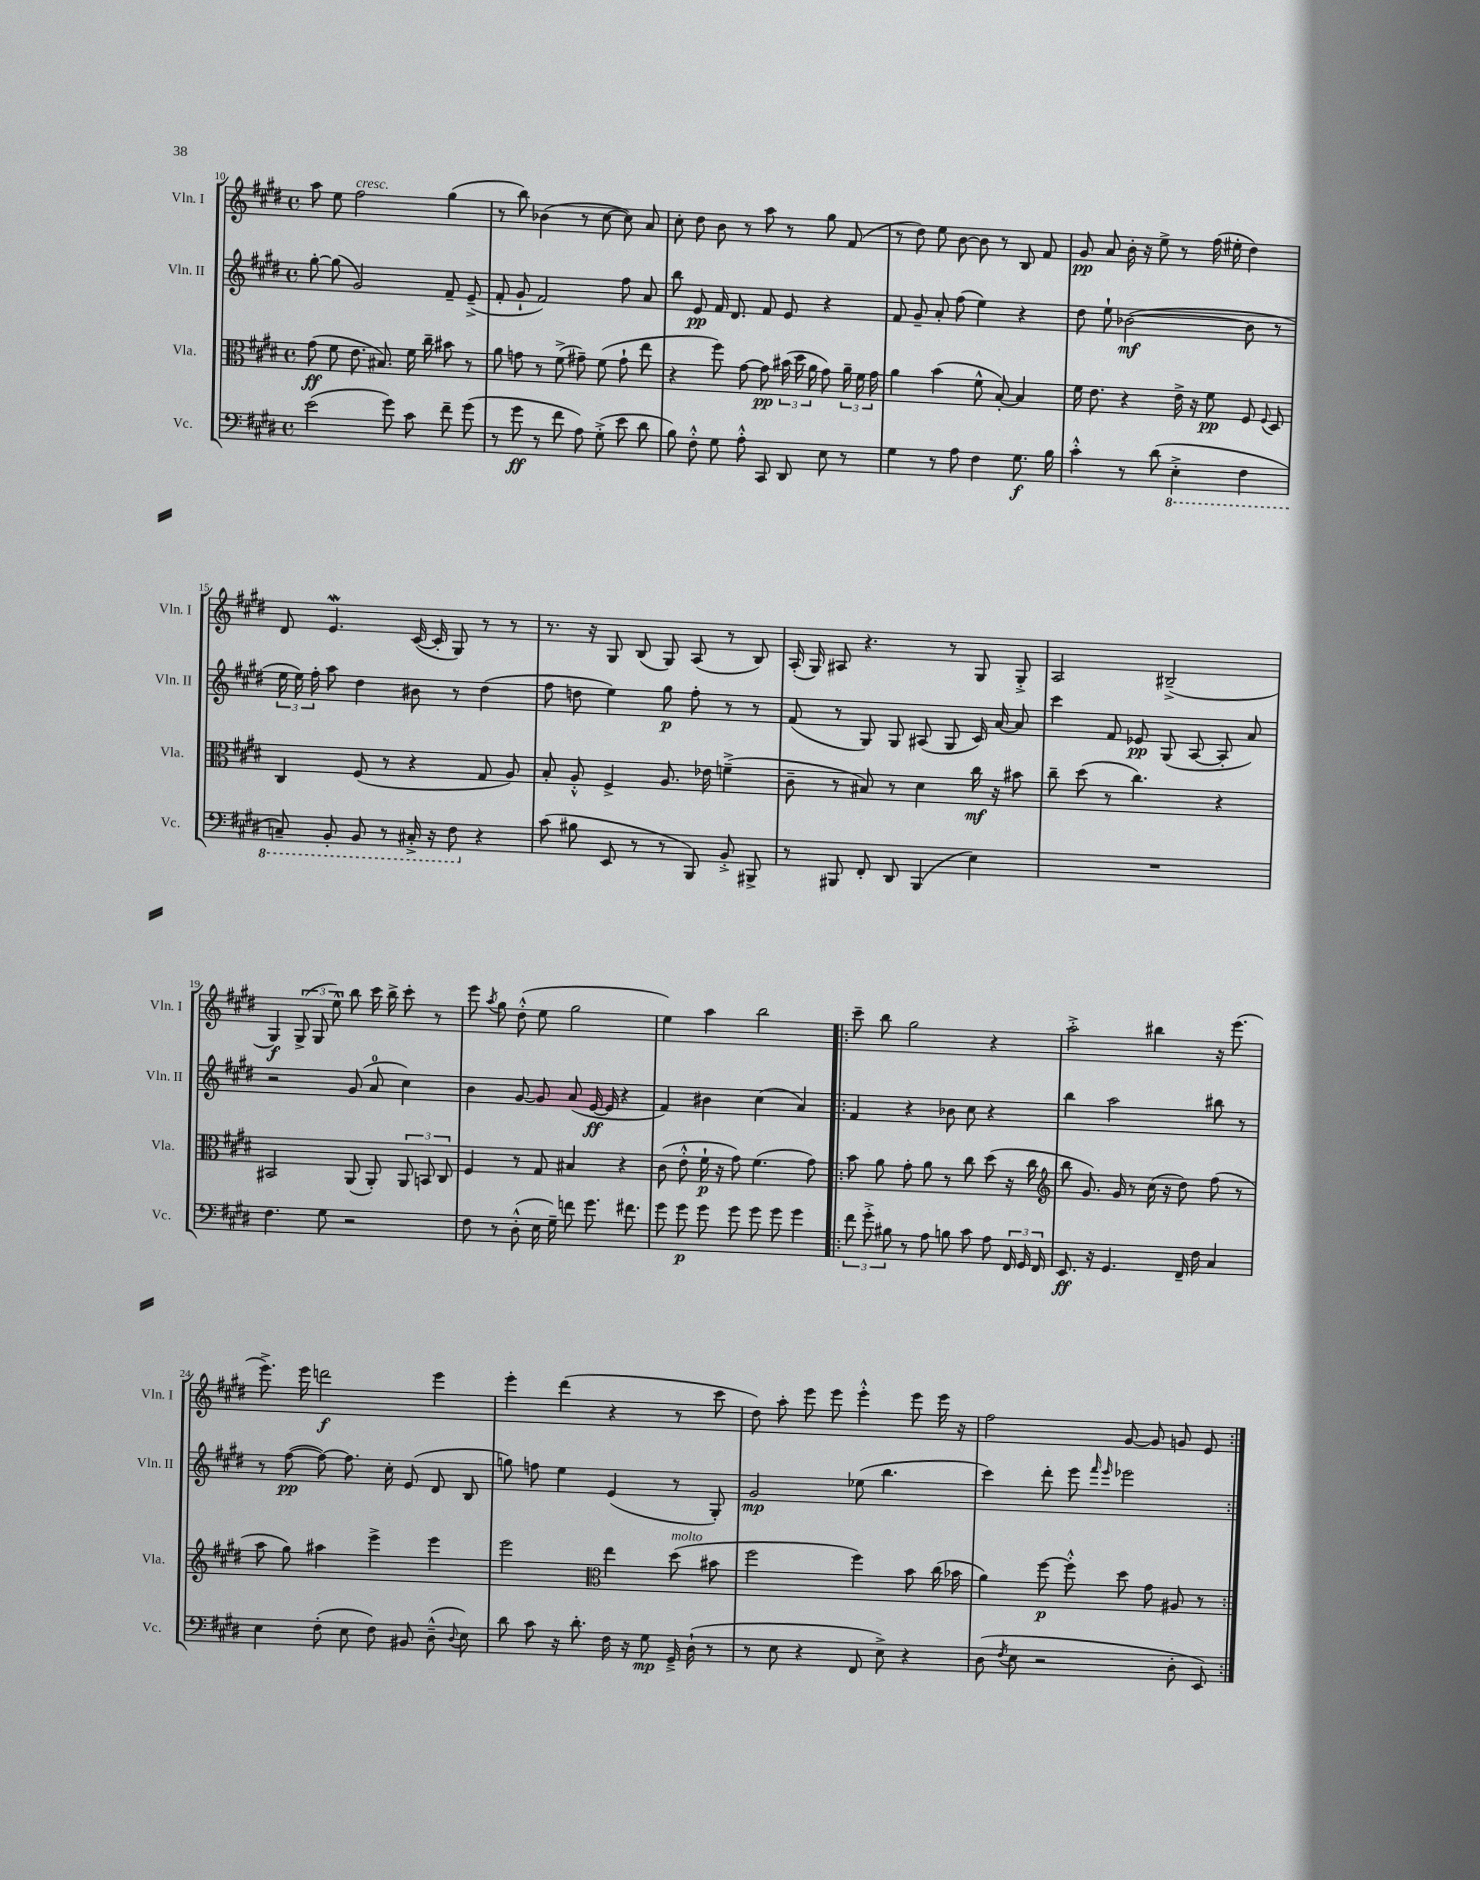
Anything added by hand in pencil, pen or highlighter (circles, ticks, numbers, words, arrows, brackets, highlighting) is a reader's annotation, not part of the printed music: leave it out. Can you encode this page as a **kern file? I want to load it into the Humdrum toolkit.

**kern	**kern	**kern	**kern
*staff4	*staff3	*staff2	*staff1
*clefF4	*clefC3	*clefG2	*clefG2
*k[f#c#g#d#]	*k[f#c#g#d#]	*k[f#c#g#d#]	*k[f#c#g#d#]
*M4/4	*M4/4	*M4/4	*M4/4
*met(c)	*met(c)	*met(c)	*met(c)
(2e	(8g#	[8gg#'	8aa
.	8f#	(8gg#]	8ee
.	8.e	2g#)	2ff#
.	8.B#)	.	.
8g#)	.	.	.
8c#	16f#	.	.
.	16cc#~	.	.
8f#~	8b#	8f#~	(4gg#
(8g#	8r	(8e~^	.
=	=	=	=
8r	8a	8f#'	8r
8g#	8g	8g#`	8bb)
8r	8r	2f#)	(4b-
8f#	(8f#^	.	.
8A)	8g#~)	.	8r
(8G#'^	(8f#	.	[8cc#
8e	8g#`	8ff#	8cc#])
8d#	8ee	8a	8a
=	=	=	=
8B)	4r	8bb	8cc#'
8F#'^^	.	8e	8dd#
8G#	8ff#)	16f#	8b
.	.	8.d#	.
8A'^^	[8g#	.	8r
8CC#	8g#]	8f#	8aa
8DD#	(24b#	8e	8r
.	24dd#	.	.
.	24a	.	.
8E	8g#)	4r	8gg#
8r	24a~	.	(8f#
.	24f#	.	.
.	24g#	.	.
=	=	=	=
4G#	4a	8f#	8r
.	.	8g#~	8dd#)
8r	(4b	8a'	8ee
8A	.	(8ff#	[8b
4F#	8f#^^	4ee)	8b]
.	[8B')	.	8r
8.G#	4B]	4r	8B
.	.	.	8f#
16B	.	.	.
=	=	=	=
4c#'^^	16f#	8dd#	8g#
.	8.e	.	.
.	.	8ee`	8a
8r	4r	([2b-	16b'
.	.	.	16r
(8d#	.	.	8ee^
4EE'^	16e^	.	8r
.	16r	.	.
.	8f#	.	(16ff#
.	.	.	16ee#'
4FF#	8F#	8b-]	4dd#)
.	8qqF#	.	.
.	8D#	8r	.
=	=	=	=
8CC~)	4C#	24ee	8d#
.	.	24ee)	.
.	.	24ff#'	.
8BBB'	.	8aa	4.e
8BBB	(8F#	4dd#	.
8r	8r	.	.
16CC#'^	4r	8b#	([16c#
16r	.	.	16c#']
8FF#	.	8r	8G#)
4r	8G#	(4dd#	8r
.	8A)	.	8r
=	=	=	=
(8c#	8B'	8ff#	8.r
8B#	8A'^^	8dd	.
.	.	.	16r
8EE	4F#^	4ee)	8G#
8r	.	.	(8B
8r	8.A	8gg#	8G#)
8BBB)	.	8ff#'	(8A
.	16e-	.	.
8BB'^	(4f~^	8r	8r
8BBB#^	.	8r	8B)
=	=	=	=
8r	8c#~	(8f#	(16A'
.	.	.	16G#)
8BBB#	8r	8r	8A#
8FF#'	8B#)	8G#)	4.r
8DD#	8r	8G#	.
(4BBB#	4d#	(8A#	.
.	.	8G#	8r
4E)	16cc#	16c#)	8G#
.	16r	[16a	.
.	8b#	8a]	8G#'^
=	=	=	=
1r	8cc#~	4ccc#	2A
.	(8dd#	.	.
.	8r	8f#	.
.	4.cc#)	8e-	.
.	.	(8G#	(2B#~^
.	.	[8A	.
.	4r	8A']	.
.	.	8a)	.
=	=	=	=
4.F#	2BB#	2r	4G#)
.	.	.	(12G#^
.	.	.	12G#
8G#	.	.	.
.	.	.	12ee^^)
2r	(8AA	(8g#	8bb
.	8AA')	8a	16ccc#
.	.	.	16bb^
.	12AA	4cc#)	8ccc#'
.	12BB	.	.
.	.	.	8r
.	12C#	.	.
=	=	=	=
8F#	4F#	4b	8eee
.	.	.	8qaa
8r	.	.	8gg#
(8D#'^^	8r	[8g#	(8dd#'^^
16E	8G#	8g#]	8ee
16G#~)	.	.	.
8f	4B#	(8a	2gg#
8.g#	.	[16e	.
.	.	16e]	.
.	4r	4r	.
8.f#	.	.	.
=	=	=	=
8g#	(8c#	4f#)	4ee)
8g#	8e'^^	.	.
8g#	16f#`	4b#	4aa
.	16r	.	.
8g#	8g#)	.	.
8g#	(4.f#	(4cc#	2bb
8g#	.	.	.
4g#	.	4a)	.
.	8g#)	.	.
=!|:	=!|:	=!|:	=!|:
12f#	8b	4f#	8ccc#~
12g#'^	.	.	.
.	8a	.	8bb
12B#	.	.	.
8r	8g#'	4r	2gg#
8A	8a	.	.
8B	8r	8b-	.
8c#	8cc#	8cc#	.
8A	(8dd#	4r	4r
24FF#	16r	.	.
24GG#	.	.	.
.	16cc#	.	.
24FF#	.	.	.
=	=	=	=
*	*clefG2	*	*
8.EE	8bb	4bb	2aa'^
.	8.g#)	.	.
16r	.	.	.
4.GG#	.	2aa	.
.	16g#	.	.
.	8r	.	.
.	(16cc#	.	4bb#
.	16r	.	.
16FF#~	8dd#)	.	.
16F#	.	.	.
4C#	(8ff#	8bb#	16r
.	.	.	(8.eee
.	8r	8r	.
=	=	=	=
4E	8aa	8r	8.eee^)
.	8gg#)	([8ff#	.
.	.	.	16eee
(8F#'	4aa#	8ff#_)	2ddd
8E	.	8.ff#]	.
8F#)	4eee^	.	.
.	.	16cc#'	.
8BB#	.	(8e	.
(8D#~^^	4eee	8d#	4eee
8qqD#	.	.	.
8E)	.	8B	.
=	=	=	=
8d#	2eee	8gg)	4eee'
8c#	.	8ff	.
16r	.	4ee	(4ddd#
8.d#'	.	.	.
*	*clefC3	*	*
16F#	4ee	(4e	4r
16r	.	.	.
8G#	.	.	.
16GG#~^	(8dd#	8r	8r
(16D#`	.	.	.
8r	8b#	8G#')	8ccc#
=	=	=	=
8r	2ff#	2g#	8dd#)
8E	.	.	8aa'
4r	.	.	8eee
.	.	.	8eee
8FF#	4ff#)	(8ee-	4eee'^^
8E^)	.	4.bb	.
4r	8b	.	8eee
.	(16cc#	.	16eee
.	16b-	.	16r
=	=	=	=
(8D#	4a)	4ccc#)	2ff#
8qF#	.	.	.
8E	.	.	.
2r	[8ff#	8ddd#'	.
.	8ff#'^^]	8eee	.
.	.	16qqfff#	.
.	.	16qqeee	.
.	8dd#	2eee-	[8g#
.	8g#	.	8g#]
8D#'	8A#	.	8g
8EE)	8r	.	8e
==:|!	==:|!	==:|!	==:|!
*-	*-	*-	*-
